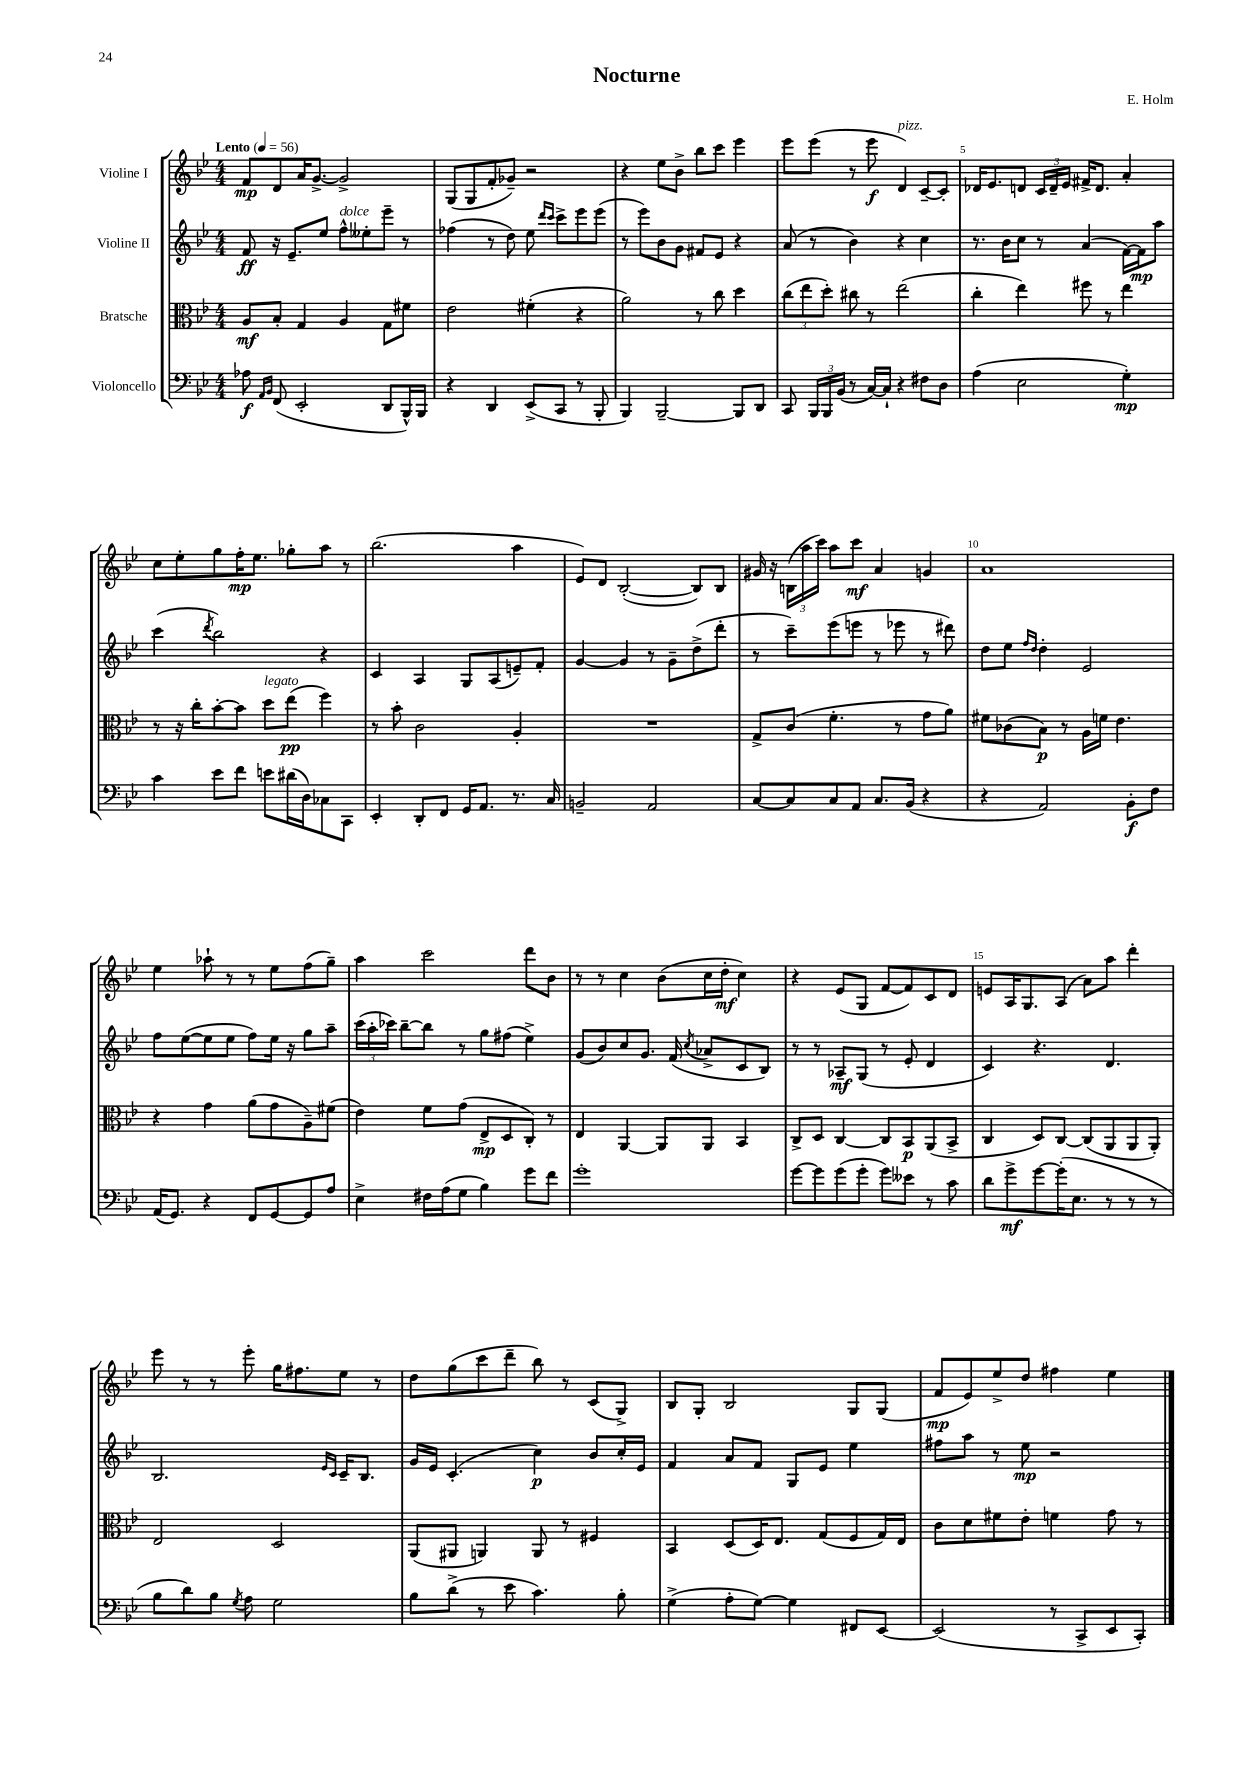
\header { title = "Nocturne" composer = "E. Holm" }
<<
\new StaffGroup <<
\new Staff = "s0" \with { instrumentName = "Violine I" } {
    \clef treble \key bes \major \numericTimeSignature \time 4/4 \tempo "Lento" 4 = 56
    \autoBeamOff f'8[\mp d'8 a'16 g'8.]~-> g'2-> |
    g8[( g8 f'8-. ges'8]--) r2 |
    r4 ees''8[ bes'8]-> bes''8[ c'''8] ees'''4 |
    ees'''8[ ees'''8]( r8 ees'''8\f d'4^\markup { \italic "pizz." }) c'8[~-- c'8]-. |
    des'16[ ees'8. d'8] \tuplet 3/2 { c'16[ d'16-- ees'16] } fis'16[-> d'8.] a'4-. |
    c''8[ ees''8-. g''8 f''16-.\mp ees''8.] ges''8[-. a''8] r8 |
    bes''2.( a''4 |
    ees'8[) d'8] bes2~-.( bes8[) bes8] |
    gis'16 r16 \tuplet 3/2 { b16[( a''16 c'''16]) } a''8[ c'''8]\mf a'4 g'4 |
    a'1 |
    ees''4 aes''8-! r8 r8 ees''8[ f''8( g''8]--) |
    a''4 c'''2 d'''8[ bes'8] |
    r8 r8 c''4 bes'8[( c''16 d''16]-.\mf c''4) |
    r4 ees'8[( g8] f'8[~ f'8) c'8 d'8] |
    e'8[ a16 g8. a8]( a'8[) a''8] d'''4-. |
    ees'''8 r8 r8 ees'''8-. g''16[ fis''8. ees''8] r8 |
    d''8[ g''8( c'''8 d'''8]-- bes''8) r8 c'8[( g8]->) |
    bes8[ g8]-. bes2 g8[ g8]( |
    f'8[\mp ees'8) ees''8-> d''8] fis''4 ees''4 \bar "|." |
}
\new Staff = "s1" \with { instrumentName = "Violine II" } {
    \clef treble \key bes \major \numericTimeSignature \time 4/4
    \autoBeamOff f'8\ff r16 ees'8.[-- ees''8] f''8[-^^\markup { \italic "dolce" } eeses''8-. ees'''8]-- r8 |
    fes''4( r8 d''8) ees''8 \grace { d'''16[ c'''16] } c'''8[-> ees'''8 ees'''8]( |
    r8 ees'''8[) bes'8 g'8] fis'8[ ees'8] r4 |
    a'8( r8 bes'4) r4 c''4 |
    r8. bes'16[ c''8] r8 a'4( f'16[~) f'16\mp a''8] |
    c'''4( \acciaccatura { d'''8 } bes''2) r4 |
    c'4 a4 g8[ a8( e'8--) f'8]-. |
    g'4~ g'4 r8 g'8[-- d''8->( d'''8]-. |
    r8 c'''8[--) ees'''8( e'''8] r8 ees'''8 r8 dis'''8) |
    d''8[ ees''8] \grace { f''16[ d''16] } d''4-. ees'2 |
    f''8[ ees''8~( ees''8 ees''8] f''8[) ees''16] r16 g''8[ a''8]-- |
    \tuplet 3/2 { c'''16[( a''16-. ces'''16]) } bes''8[~-- bes''8] r8 g''8[ fis''8]( ees''4->) |
    g'8[( bes'8) c''8 g'8.] f'16( \acciaccatura { c''8 } aes'8[-> c'8 bes8]) |
    r8 r8 aes8[--\mf g8]( r8 ees'8-. d'4 |
    c'4) r4. d'4. |
    bes2. \grace { ees'16[ c'16] } c'16[-- bes8.] |
    g'16[ ees'16] c'4.-.( c''4\p) bes'8[ c''16-. ees'16] |
    f'4 a'8[ f'8] g8[ ees'8] ees''4 |
    fis''8[ a''8] r8 ees''8\mp r2 \bar "|." |
}
\new Staff = "s2" \with { instrumentName = "Bratsche" } {
    \clef alto \key bes \major \numericTimeSignature \time 4/4
    \autoBeamOff a8[\mf bes8]-. g4 a4 g8[ fis'8] |
    ees'2 fis'4-.( r4 |
    a'2) r8 c''8 d''4 |
    \tuplet 3/2 { c''8[( ees''8 d''8]-.) } cis''8 r8 ees''2( |
    c''4-. ees''4) fis''8 r8 ees''4 |
    r8 r16 c''16[-. bes'8~-. bes'8] d''8[^\markup { \italic "legato" } ees''8]\pp( f''4) |
    r8 bes'8-. c'2 a4-. |
    R1 |
    g8[-> c'8]( f'4.-. r8 g'8[ a'8]) |
    fis'8[ ces'8( bes8]\p) r8 a16[ f'16] ees'4. |
    r4 g'4 a'8[( g'8 a8--) fis'8]( |
    ees'4) f'8[ g'8]( ees8[->\mp d8 c8]-.) r8 |
    ees4 a,4~ a,8[ a,8] bes,4 |
    c8[-> d8] c4~ c8[ bes,8\p a,8( bes,8]-> |
    c4 d8[) c8]~ c8[( a,8 a,8 a,8]-.) |
    ees2 d2 |
    a,8[( ais,8] a,4) a,8 r8 fis4 |
    bes,4 d8[( d16) ees8.] g8[( f8 g16) ees16] |
    c'8[ d'8 fis'8 ees'8]-. f'4 g'8 r8 \bar "|." |
}
\new Staff = "s3" \with { instrumentName = "Violoncello" } {
    \clef bass \key bes \major \numericTimeSignature \time 4/4
    \autoBeamOff aes8\f \grace { a,16[ bes,16] } f,8( ees,2-. d,8[ bes,,16-^) bes,,16] |
    r4 d,4 ees,8[->( c,8] r8 bes,,8-. |
    bes,,4) bes,,2~-- bes,,8[ d,8] |
    c,8 \tuplet 3/2 { bes,,16[ bes,,16 bes,16]( } r8 c16[~) c16]-! r4 fis8[ d8] |
    a4( ees2 g4-.\mp) |
    c'4 ees'8[ f'8] e'8[ dis'16( d16) ces8 c,8] |
    ees,4-. d,8[-. f,8] g,16[ a,8.] r8. c16 |
    b,2-- a,2 |
    c8[~ c8 c8 a,8] c8.[ bes,16]( r4 |
    r4 a,2) bes,8[-.\f f8] |
    a,16[( g,8.]) r4 f,8[ g,8~ g,8 a8] |
    ees4-> fis16[ a16( g8] bes4) g'8[ f'8] |
    g'1-. |
    g'8[~ g'8 g'8( g'8]-. g'8[) eeses'8] r8 c'8 |
    d'8[ g'8->\mf g'8~ g'16-.( ees8.] r8 r8 r8 |
    bes8[ d'8) bes8] \acciaccatura { g8 } a8 g2 |
    bes8[ d'8]->( r8 ees'8 c'4.) bes8-. |
    g4->( a8[-. g8]~) g4 fis,8[ ees,8]~ |
    ees,2( r8 c,8[-> ees,8 c,8]-.) \bar "|." |
}
>>
>>
\layout { \context { \Score \override BarNumber.break-visibility = ##(#f #t #t) barNumberVisibility = #(every-nth-bar-number-visible 5) } }
